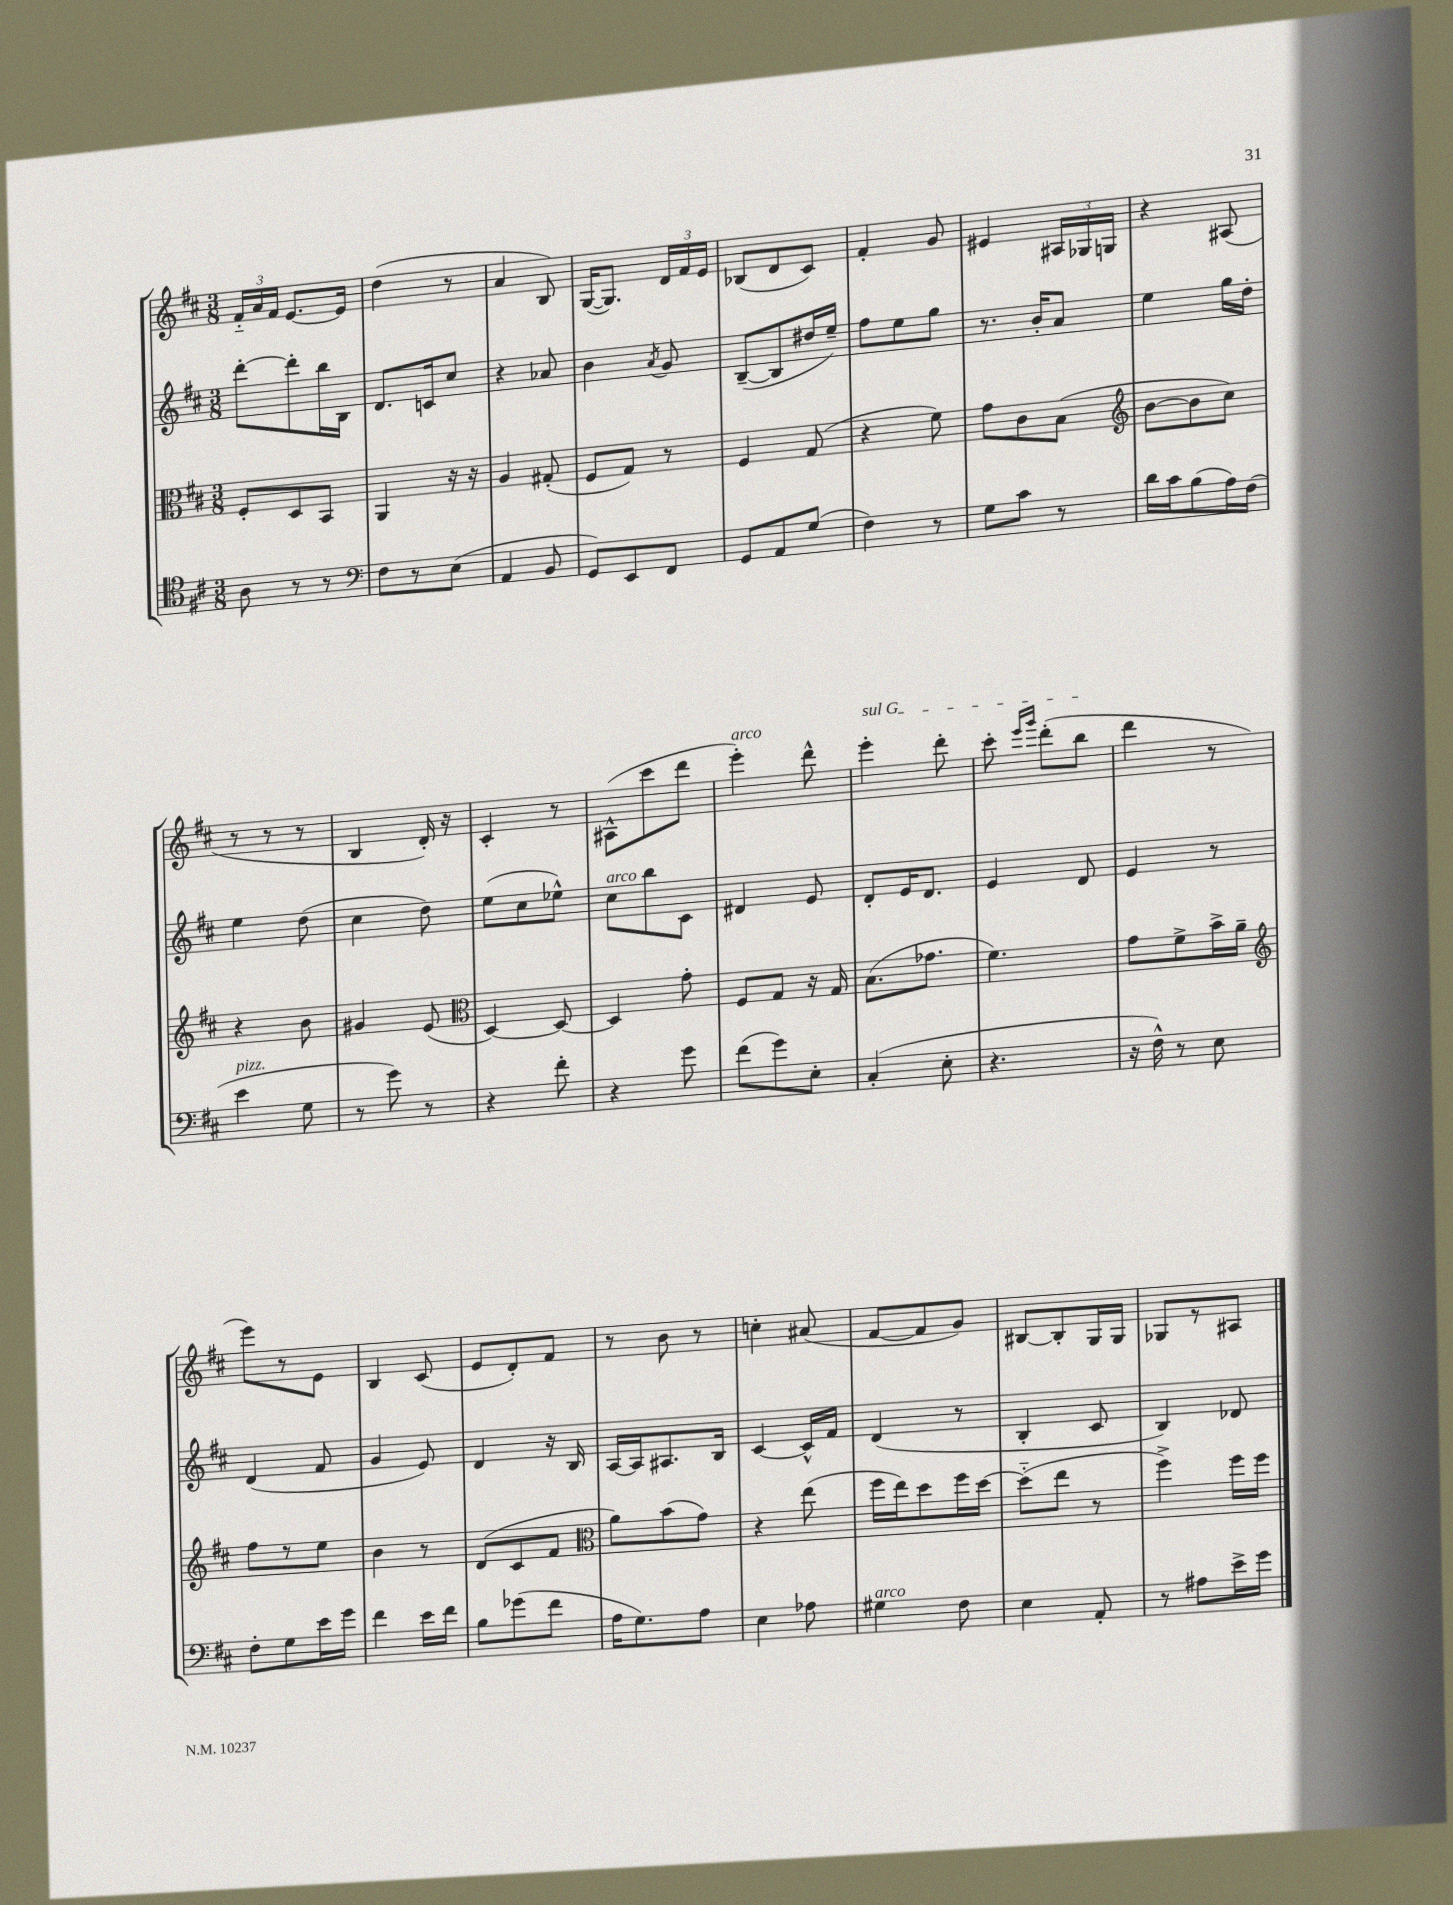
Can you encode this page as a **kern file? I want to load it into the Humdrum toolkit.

**kern	**kern	**kern	**kern
*part4	*part3	*part2	*part1
*staff4	*staff3	*staff2	*staff1
*clefC4	*clefC3	*clefG2	*clefG2
*k[f#c#]	*k[f#c#]	*k[f#c#]	*k[f#c#]
*M3/8	*M3/8	*M3/8	*M3/8
=125	=125	=125	=125
8A\	8F#'/L	[8ddd'\L	24f#/LL
.	.	.	24a/
.	.	.	24f#/JJ
8r	8D/	8ddd'\]	[8.e/L
8r	8BB/J	16bb\L	.
.	.	16B\JJ	16e/Jk]
=126	=126	=126	=126
*clefF4	*	*	*
8F#\L	4AA/	8.d/L	(4dd\
8r	.	.	.
.	.	16cn/k	.
(8E\J	16r	8cc#/J	8r
.	16r	.	.
=127	=127	=127	=127
4AA/	4A/	4r	4a/
8BB/	(8G#X'/	8a-X/	8B/)
=128	=128	=128	=128
8GG/L)	8F#/L	4b\	([16G/KL
.	.	.	8.G/J])
8EE/	8G/J)	.	.
.	.	8qa/	.
8FF#/J	8r	8g/	24d/LL
.	.	.	24f#/
.	.	.	24e/JJ
=129	=129	=129	=129
8GG/L	4F#/	([8B~/L	(8B-X/L
8AA/	.	8B/]	8d/
(8G/J	(8G/	16dd#X/L	8c#/J)
.	.	16ee~/JJ)	.
=130	=130	=130	=130
4F#\)	4r	8ff#\L	4f#'/
.	.	8ee\	.
8r	8f#\)	8gg\J	8g/
=131	=131	=131	=131
8G\L	8g\L	8.r	4e#X/
8c#\J	8c#\	.	.
.	.	16b'/KL	.
8r	(8B\J	8a/J	24A#X/LL
.	.	.	24G-X/
.	.	.	24Gn/JJ
=132	=132	=132	=132
*	*clefG2	*	*
16d\LL	[8b\L	4ee\	4r
16c#\J	.	.	.
(8B\	8b\]	.	.
16A\L)	8cc#\J)	16gg\LL	(8A#X/
(16F#\JJ	.	16dd'\JJ	.
!!LO:LB:g=z
=133	=133	=133	=133
!LO:TX:a:i:t=pizz.	!	!	!
4e\	4r	4ee\	8r
.	.	.	8r
8G\	8b\	(8dd\	8r
=134	=134	=134	=134
8r	4g#X/	4cc#\	4B/
8g\)	.	.	.
8r	(8e/	8dd\)	16d'/)
.	.	.	16r
=135	=135	=135	=135
*	*clefC3	*	*
4r	[4D/)	(8ee\L	4c#'/
.	.	8cc#\	.
8f#'\	8D/_	8ee-X^^\J)	8r
=136	=136	=136	=136
!	!	!LO:TX:a:i:t=arco	!
4r	4D/]	8cc#\L	(8A#X^^\L
.	.	8bb\	8ccc#\
8g\	8g'\	8c#\J	8ddd\J
=137	=137	=137	=137
!	!	!	!LO:TX:a:i:t=arco
(8f#\L	8F#/L	4d#X/	4eee'\)
8g\)	8G/J	.	.
8E'\J	16r	8e/	8ddd^^\
.	16G/	.	.
=138	=138	=138	=138
!	!	!	!LO:TX:a:i:t=sul G
(4C#'/	(8.B\L	8d'/L	4eee'\
.	.	16e/K	.
.	8.g-X\J	8.d/J	.
8E'\	.	.	8ddd'\
=139	=139	=139	=139
4.r	4.f#\)	4e/	8ccc#'\
.	.	.	16qqeee/LL
.	.	.	16qqggg/JJ
.	.	.	(8ddd'\L
.	.	8d/	8bb\J
=140	=140	=140	=140
16r	8g\L	4e/	4ddd\
16F#^^\)	.	.	.
8r	8f#^\	.	.
8E\	16b^\L	8r	8r
.	16a~\JJ	.	.
!!LO:LB:g=z
=141	=141	=141	=141
*	*clefG2	*	*
8F#'\L	8ff#\L	(4d/	8eee\L)
8G\	8r	.	8r
16e\L	8ee\J	8f#/	8e\J
16g\JJ	.	.	.
=142	=142	=142	=142
4f#\	4b\	4g/	4B/
16e\LL	8r	8e/)	(8c#/
16f#\JJ	.	.	.
=143	=143	=143	=143
8B\L	(8d/L	4d/	8e/L
(8g-X\	8c#/	.	8d'/)
8f#\J	8f#/J	16r	8f#/J
.	.	16B/	.
=144	=144	=144	=144
*	*clefC3	*	*
16A\KL	8a\L)	[16A/LL	8r
8.G\)	.	16A/J]	.
.	(8b\	8.A#X/	8b\
8A\J	8g\J)	.	8r
.	.	16B/Jk	.
=145	=145	=145	=145
4E\	4r	[4c#/	4ccn'\
8A-X\	(8ee\	16c#^^/LL]	(8a#X/
.	.	16f#/JJ	.
=146	=146	=146	=146
!LO:TX:a:i:t=arco	!	!	!
4G#X\	16ff#\LL	(4d/	[8f#/L
.	16ee\J)	.	.
.	8dd\	.	8f#/]
8F#\	16ff#\L	8r	8g/J)
.	[16dd\JJ	.	.
=147	=147	=147	=147
4E\	(8dd\L]	4B'/	[8B#X/L
.	8ee\J	.	8B#'/]
8AA'/	8r	8c#/	16G/L
.	.	.	16G/JJ
=148	=148	=148	=148
8r	4ff#^\)	4B/)	8G-X/L
8A#X\L	.	.	8r
16e^\L	16ff#\LL	8d-X/	8A#X/J
16g\JJ	16ff#\JJ	.	.
==	==	==	==
*-	*-	*-	*-
